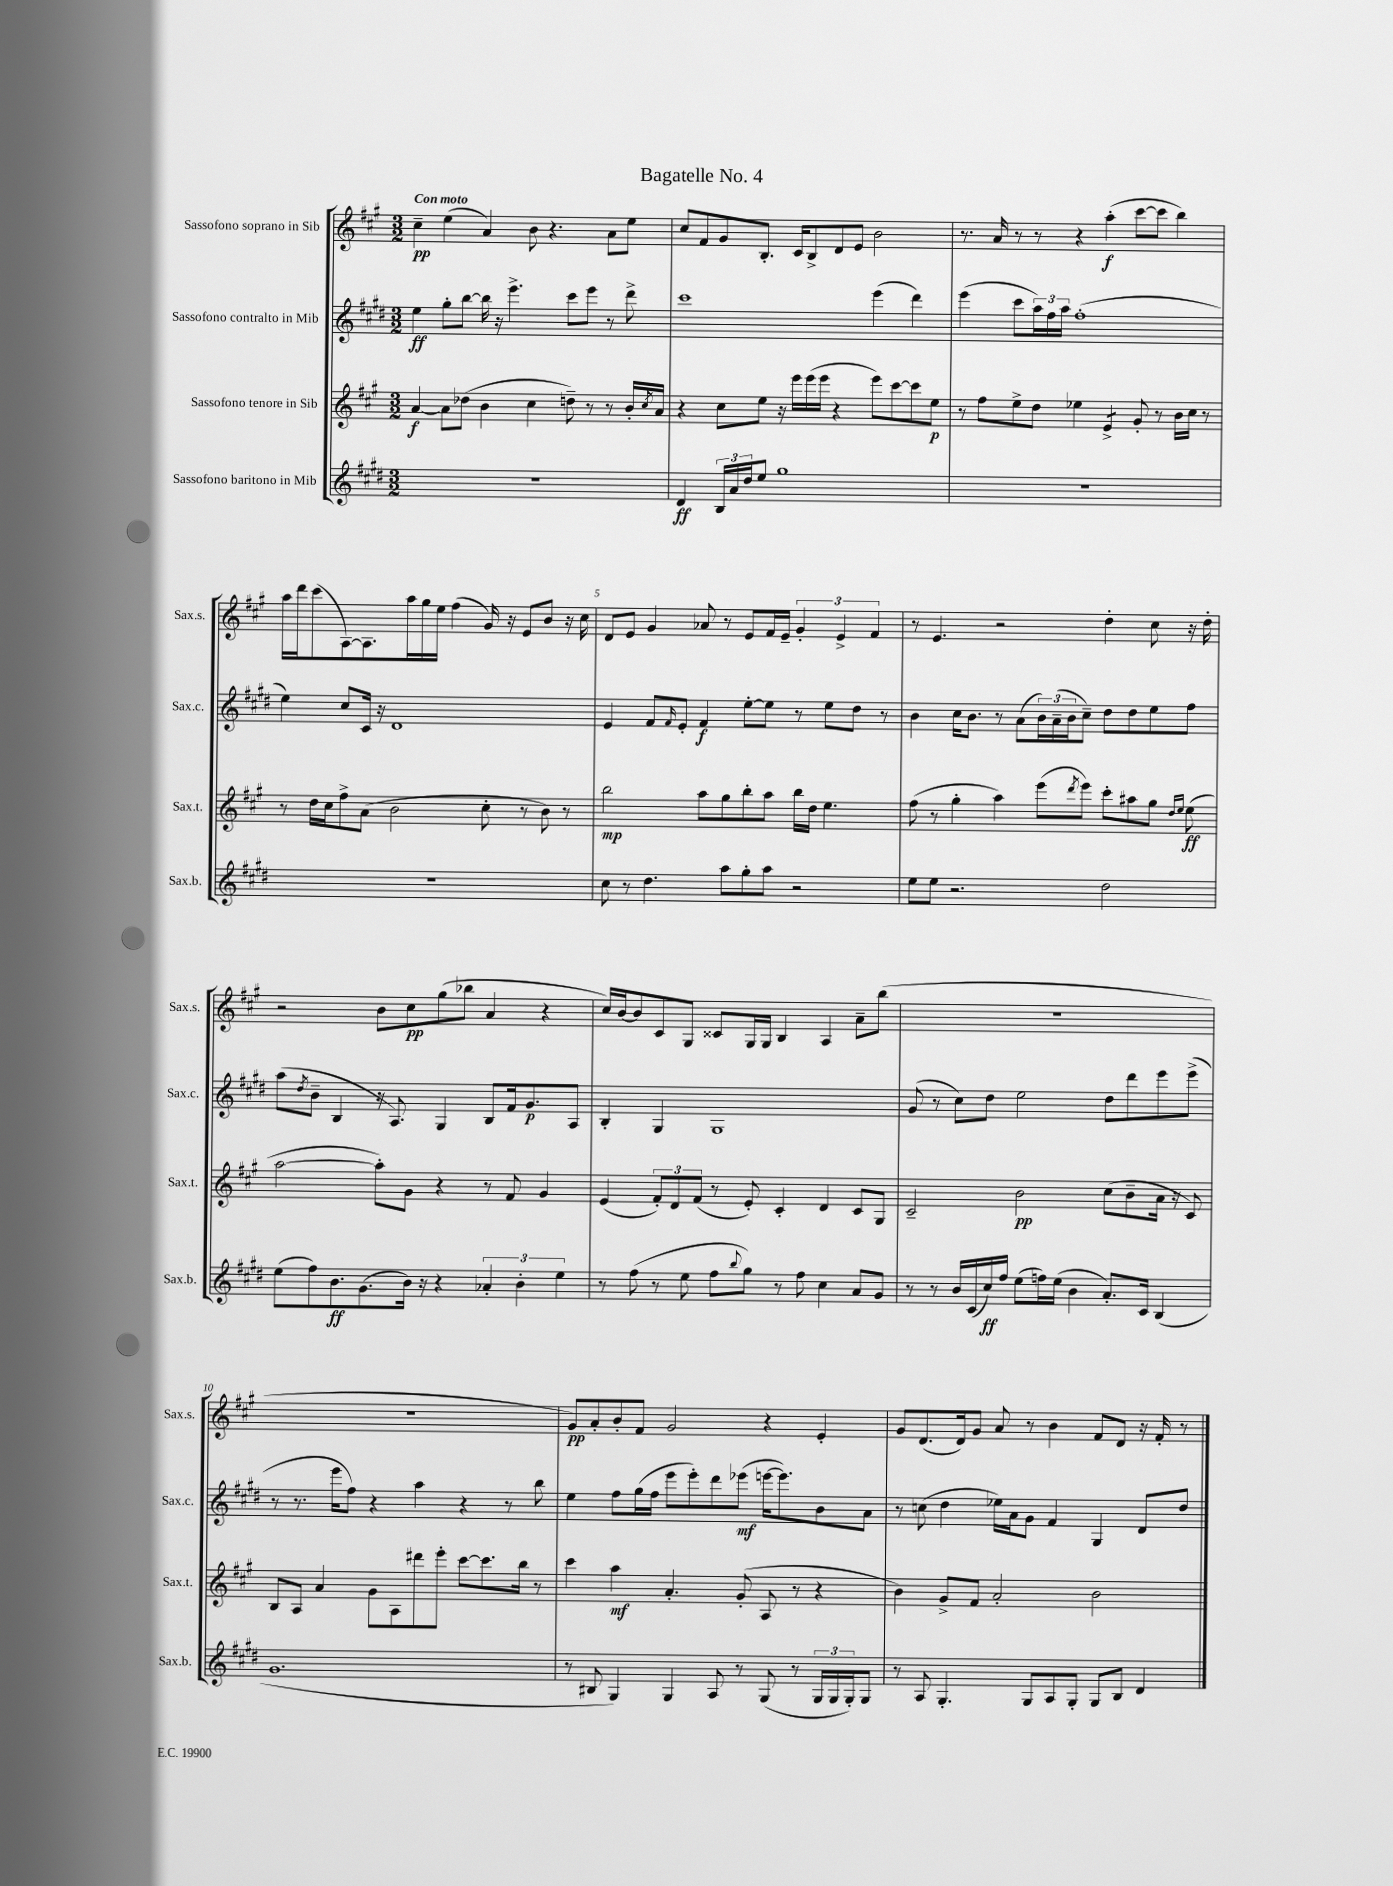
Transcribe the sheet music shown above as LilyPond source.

\header { title = "Bagatelle No. 4" }
<<
\new StaffGroup <<
\new Staff = "s0" \with { instrumentName = "Sassofono soprano in Sib" shortInstrumentName = "Sax.s." } {
    \clef treble \key a \major \numericTimeSignature \time 3/2 \tempo "Con moto"
    cis''4--\pp e''4( a'4) b'8 r4. a'8 e''8 |
    cis''8 fis'8 gis'8 b8.-. cis'16 b8-> d'8 e'8 b'2 |
    r8. a'16 r8 r8 r4 a''4-.\f( cis'''8~ cis'''8 b''4) |
    a''16 d'''16 cis'''8( a8~) a8. a''16 gis''16 e''16 fis''4( gis'16) r16 e'8 b'8 r16 cis''16 |
    d'8 e'8 gis'4 aes'8 r8 e'8 fis'16 e'16-- \tuplet 3/2 { gis'4-. e'4-> fis'4 } |
    r8 e'4. r2 d''4-. cis''8 r16 d''16-. |
    r2 b'8 cis''8\pp gis''8( bes''8 a'4 r4 |
    cis''16) b'16~ b'8 cis'8 gis8 cisis'8 gis16 gis16 b4 a4 a'8-- b''8( |
    R1. |
    R1. |
    gis'8\pp) a'8-. b'8-. fis'8 gis'2 r4 e'4-. |
    gis'8 d'8.( d'16) gis'8 a'8 r8 b'4 fis'8 d'8 r16 fis'16-. r8 \bar "|." |
}
\new Staff = "s1" \with { instrumentName = "Sassofono contralto in Mib" shortInstrumentName = "Sax.c." } {
    \clef treble \key e \major \numericTimeSignature \time 3/2
    e''4\ff gis''8-. b''8~ b''16 r16 e'''4.-> cis'''8 e'''8 r8 dis'''8-> |
    cis'''1 e'''4( dis'''4) |
    e'''4( cis'''8 \tuplet 3/2 { a''16) fis''16 a''16 } fis''1-.( |
    e''4) cis''8 cis'16 r16 dis'1 |
    e'4 fis'8 \grace { fis'16 } e'8-. fis'4\f e''8~-. e''8 r8 e''8 dis''8 r8 |
    b'4 cis''16 b'8. r8 a'8( \tuplet 3/2 { b'16) a'16--( b'16 } cis''8--) dis''8 dis''8 e''8 fis''8 |
    a''8( \acciaccatura { dis''8 } b'8-- b4 r16 a8.) gis4 b8 fis'16 gis'8.\p a8 |
    b4-. gis4 gis1 |
    gis'8( r8 cis''8) dis''8 e''2 dis''8 dis'''8 e'''8 e'''8->( |
    r8 r8. e'''16 fis''8) r4 a''4 r4 r8 b''8 |
    e''4 fis''8 gis''16( fis''16 e'''8 e'''8-.) dis'''8 ees'''8\mf( e'''16~ e'''8.) b'8 a'8 |
    r8 c''8( dis''4 ees''16) a'16 gis'8 fis'4 gis4 dis'8 dis''8 \bar "|." |
}
\new Staff = "s2" \with { instrumentName = "Sassofono tenore in Sib" shortInstrumentName = "Sax.t." } {
    \clef treble \key a \major \numericTimeSignature \time 3/2
    a'4~\f a'8 des''8( b'4 cis''4 d''8--) r8 r8 b'16-. \acciaccatura { cis''8 } a'16 |
    r4 cis''8 e''8 r16 e'''16 e'''16( e'''16 r4 e'''8) cis'''8~ cis'''8 e''8\p |
    r8 fis''8 e''8-> d''8 ees''4 e'4:8-> gis'8-. r8 b'16 cis''16 r8 |
    r8 d''16 cis''16 fis''8-> a'8( b'2 cis''8-. r8 b'8) r8 |
    b''2\mp a''8 gis''8 b''8-. a''8 b''16 d''16 e''4. |
    fis''8( r8 gis''4-. a''4) e'''8( \acciaccatura { d'''8 } e'''8) cis'''8-. ais''8 gis''8 \grace { d''16 e''16 } e''8\ff( |
    a''2~ a''8-.) gis'8 r4 r8 fis'8 gis'4 |
    e'4( \tuplet 3/2 { fis'8-.) d'8 fis'8( } r8 e'8-.) cis'4-. d'4 cis'8 gis8 |
    cis'2-- b'2\pp cis''8( b'8-- a'16 r16 cis'8) |
    b8 a8 a'4 gis'8 a8 dis'''8 e'''8-. cis'''8~ cis'''8. b''16 r8 |
    cis'''4 a''4\mf a'4.-. gis'8-.( a8 r8 r4 |
    b'4) gis'8-> fis'8 a'2-. b'2 \bar "|." |
}
\new Staff = "s3" \with { instrumentName = "Sassofono baritono in Mib" shortInstrumentName = "Sax.b." } {
    \clef treble \key e \major \numericTimeSignature \time 3/2
    R1. |
    dis'4\ff \tuplet 3/2 { b16 a'16 dis''16 } e''8 gis''1 |
    R1. |
    R1. |
    cis''8 r8 dis''4. a''8 gis''8-. a''8 r2 |
    e''8 e''8 r2. dis''2 |
    e''8( fis''8) b'8.\ff gis'8.( b'16) r16 r4 \tuplet 3/2 { aes'4-. b'4-. e''4 } |
    r8 fis''8( r8 e''8 fis''8 \appoggiatura { b''8 } gis''8) r8 fis''8 cis''4 a'8 gis'8 |
    r8 r8 b'16 cis'16( cis''16\ff) fis''16 e''8( f''16) e''16( b'4 a'8.-.) cis'16 b4( |
    gis'1. |
    r8 bis8 gis4) gis4 a8 r8 gis8( r8 \tuplet 3/2 { gis16 gis16 gis16-.) } gis8 |
    r8 a8 gis4.-. gis8 a8 gis8-. gis8 b8 dis'4 \bar "|." |
}
>>
>>
\layout { \context { \Score \override BarNumber.break-visibility = ##(#f #t #t) barNumberVisibility = #(every-nth-bar-number-visible 5) } }
